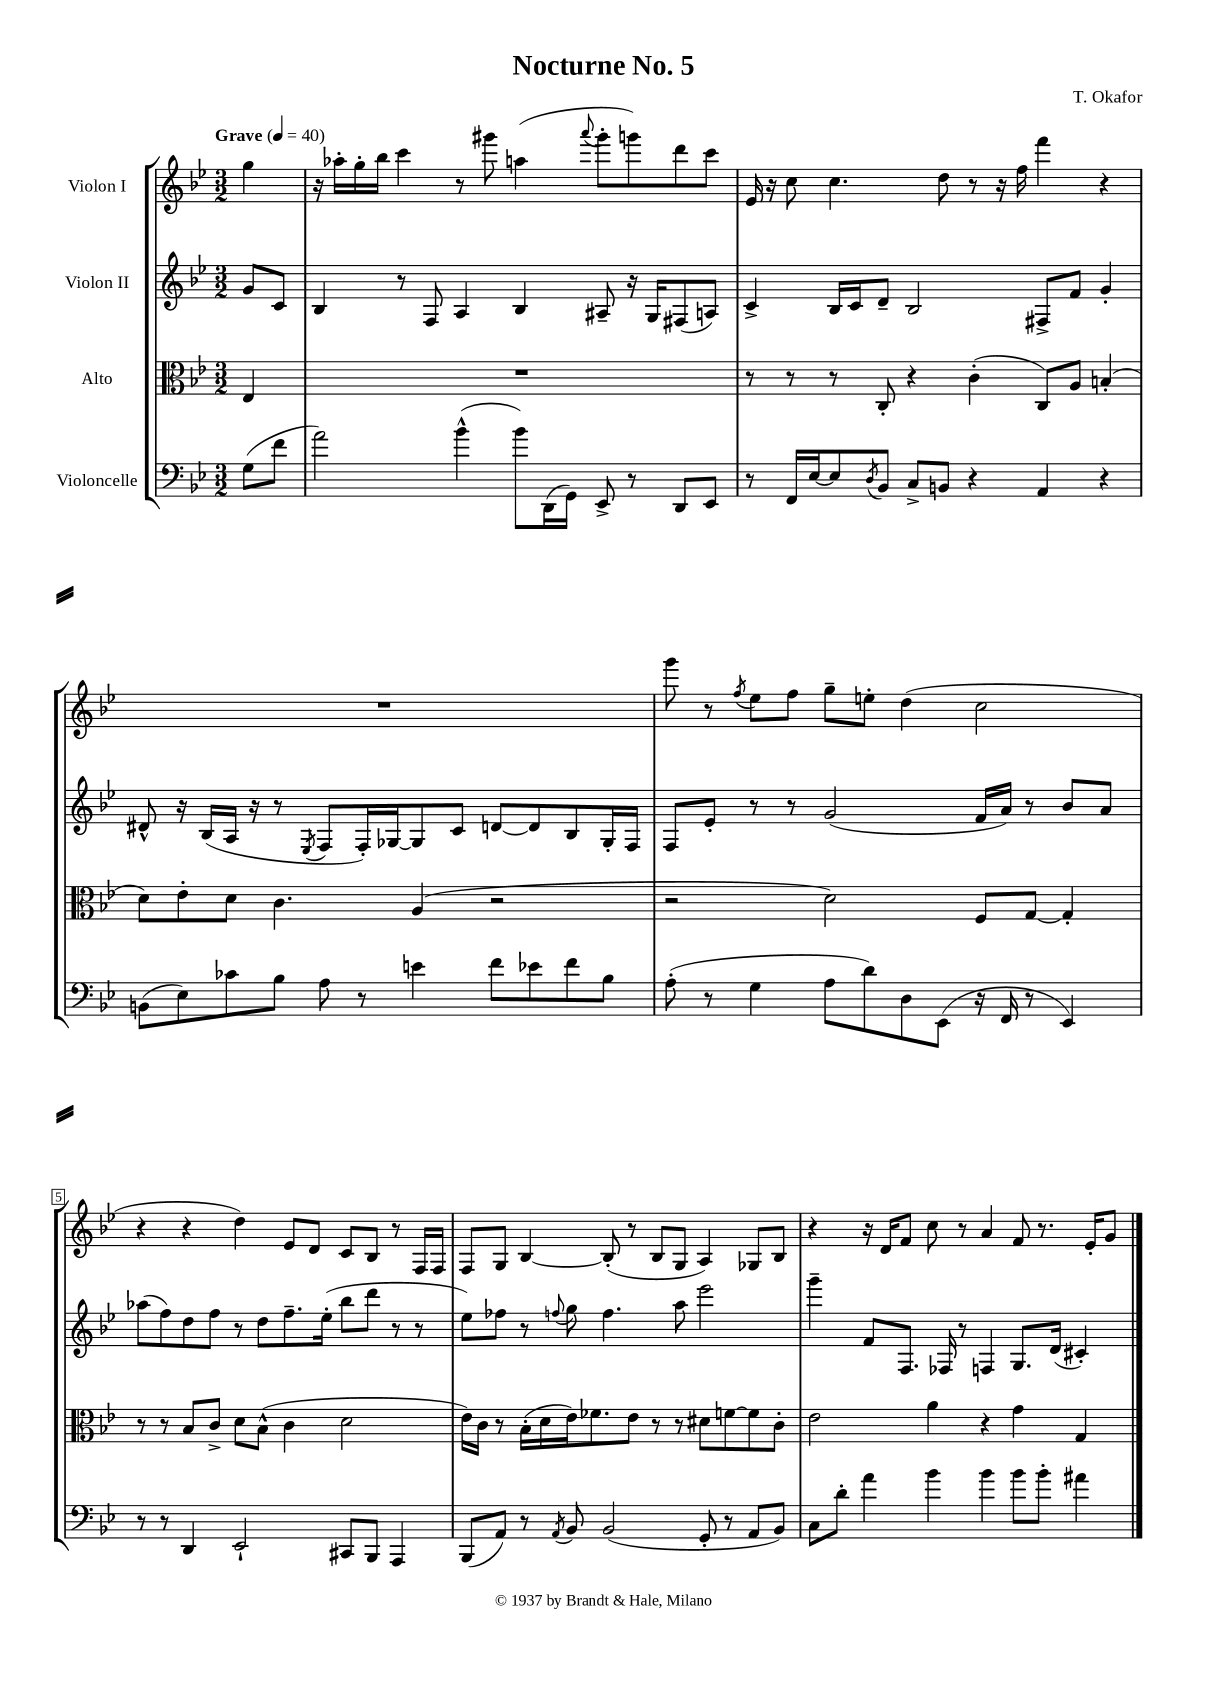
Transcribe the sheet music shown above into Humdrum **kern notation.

**kern	**kern	**kern	**kern
*part4	*part3	*part2	*part1
*staff4	*staff3	*staff2	*staff1
*I"Violoncelle	*I"Alto	*I"Violon II	*I"Violon I
*clefF4	*clefC3	*clefG2	*clefG2
*k[b-e-]	*k[b-e-]	*k[b-e-]	*k[b-e-]
*M3/2	*M3/2	*M3/2	*M3/2
*MM40	*MM40	*MM40	*MM40
=	=	=	=
!	!	!	!LO:TX:a:B:t=Grave
(8G\L	4E-/	8g/L	4gg\
8f\J	.	8c/J	.
=1	=1	=1	=1
2a\)	1.r	4B-/	16r
.	.	.	16aa-X'\LL
.	.	.	16gg'\
.	.	.	16bb-\JJ
.	.	8r	4ccc\
.	.	8F/	.
(4b-^^\	.	4A/	8r
.	.	.	8ggg#X\
8b-\L)	.	4B-/	(4aan\
(16DD\L	.	.	.
16GG\JJ)	.	.	.
.	.	.	8qqaaa/
8EE-^/	.	8A#X~/	8ggg#'\L
8r	.	16r	8gggn\)
.	.	16G/KL	.
8DD/L	.	(8F#X/	8ddd\
8EE-/J	.	8An/J)	8ccc\J
=2	=2	=2	=2
8r	8r	4c^/	16e-/
.	.	.	16r
16FF/LL	8r	.	8cc\
[16E-/J	.	.	.
8E-/]	8r	16B-/LL	4.cc\
.	.	16c/J	.
8qD/	.	.	.
8BB-/J	8C'/	8d~/J	.
8C^/L	4r	2B-/	.
8BBn/J	.	.	8dd\
4r	(4c'\	.	8r
.	.	.	16r
.	.	.	16ff\
4AA/	8C/L)	8F#X^/L	4fff\
.	8A/J	8f/J	.
4r	(4Bn'/	4g'/	4r
!!LO:LB:g=z
=3	=3	=3	=3
(8BBn\L	8d\L)	8d#X^^/	1.r
8E-\)	8e-'\	16r	.
.	.	(16B-/LL	.
8c-X\	8d\J	16A/JJ	.
.	.	16r	.
8B-\J	4.c\	8r	.
.	.	8qE-/	.
8A\	.	8F/L	.
8r	.	16F'/L)	.
.	.	[16G-X/J	.
4en\	(4A/	8G-/]	.
.	.	8c/J	.
8f\L	2r	[8dn/L	.
8e-X\	.	8d/]	.
8f\	.	8B-/	.
8B-\J	.	16G-'/L	.
.	.	16F/JJ	.
=4	=4	=4	=4
(8A'\	2r	8F/L	8ggg\
8r	.	8e-'/J	8r
.	.	.	8qff/
4G\	.	8r	8ee-\L
.	.	8r	8ff\J
8A\L	2d\)	(2g/	8gg~\L
8d\)	.	.	8een'\J
8D\	.	.	(4dd\
(8EE-\J	.	.	.
16r	8F/L	16f/LL	2cc\
16FF/	.	16a/JJ)	.
8r	[8G/J	8r	.
4EE-/)	4G'/]	8b-/L	.
.	.	8a/J	.
!!LO:LB:g=z
=5	=5	=5	=5
8r	8r	(8aa-X\L	4r
8r	8r	8ff\)	.
4DD/	8B-/L	8dd\	4r
.	8c^/J	8ff\J	.
2EE-`/	8d\L	8r	4dd\)
.	(8B-^^\J	8dd\L	.
.	4c\	8.ff~\	8e-/L
.	.	.	8d/J
.	.	(16ee-'\Jk	.
8CC#X/L	2d\	8bb-\L	8c/L
8BBB-/J	.	8ddd\J	8B-/J
4AAA/	.	8r	8r
.	.	8r	16F/LL
.	.	.	16F/JJ
=6	=6	=6	=6
(8BBB-/L	16e-\LL)	8ee-\L)	8F/L
.	16c\JJ	.	.
8AA/J)	8r	8ff-X\J	8G/J
8r	(16B-'\LL	8r	[4B-/
.	16d\	.	.
8qAA/	.	8qqffn/	.
8BB-/	16e-\J)	8gg\	.
.	8.f-X\	.	.
(2BB-/	.	4.ff\	(8B-'/]
.	8e-\J	.	8r
.	8r	.	8B-/L
.	8r	8aa\	8G/J
8GG'/	8d#X\L	2eee-\	4A/)
8r	[8fn\	.	.
8AA/L	8f\]	.	8G-X/L
8BB-/J)	8c'\J	.	8B-/J
=7	=7	=7	=7
8C\L	2e-\	4ggg~\	4r
8d'\J	.	.	.
4a\	.	8f/L	16r
.	.	.	16d/KL
.	.	8.F/J	8f/J
4b-\	4a\	.	8cc\
.	.	16F-X/	.
.	.	8r	8r
4b-\	4r	4Fn/	4a/
8b-\L	4g\	8.G/L	8f/
8b-'\J	.	.	8.r
.	.	(16d/Jk	.
4a#X\	4G/	4c#X'/)	.
.	.	.	16e-'/KL
.	.	.	8g/J
==	==	==	==
*-	*-	*-	*-
